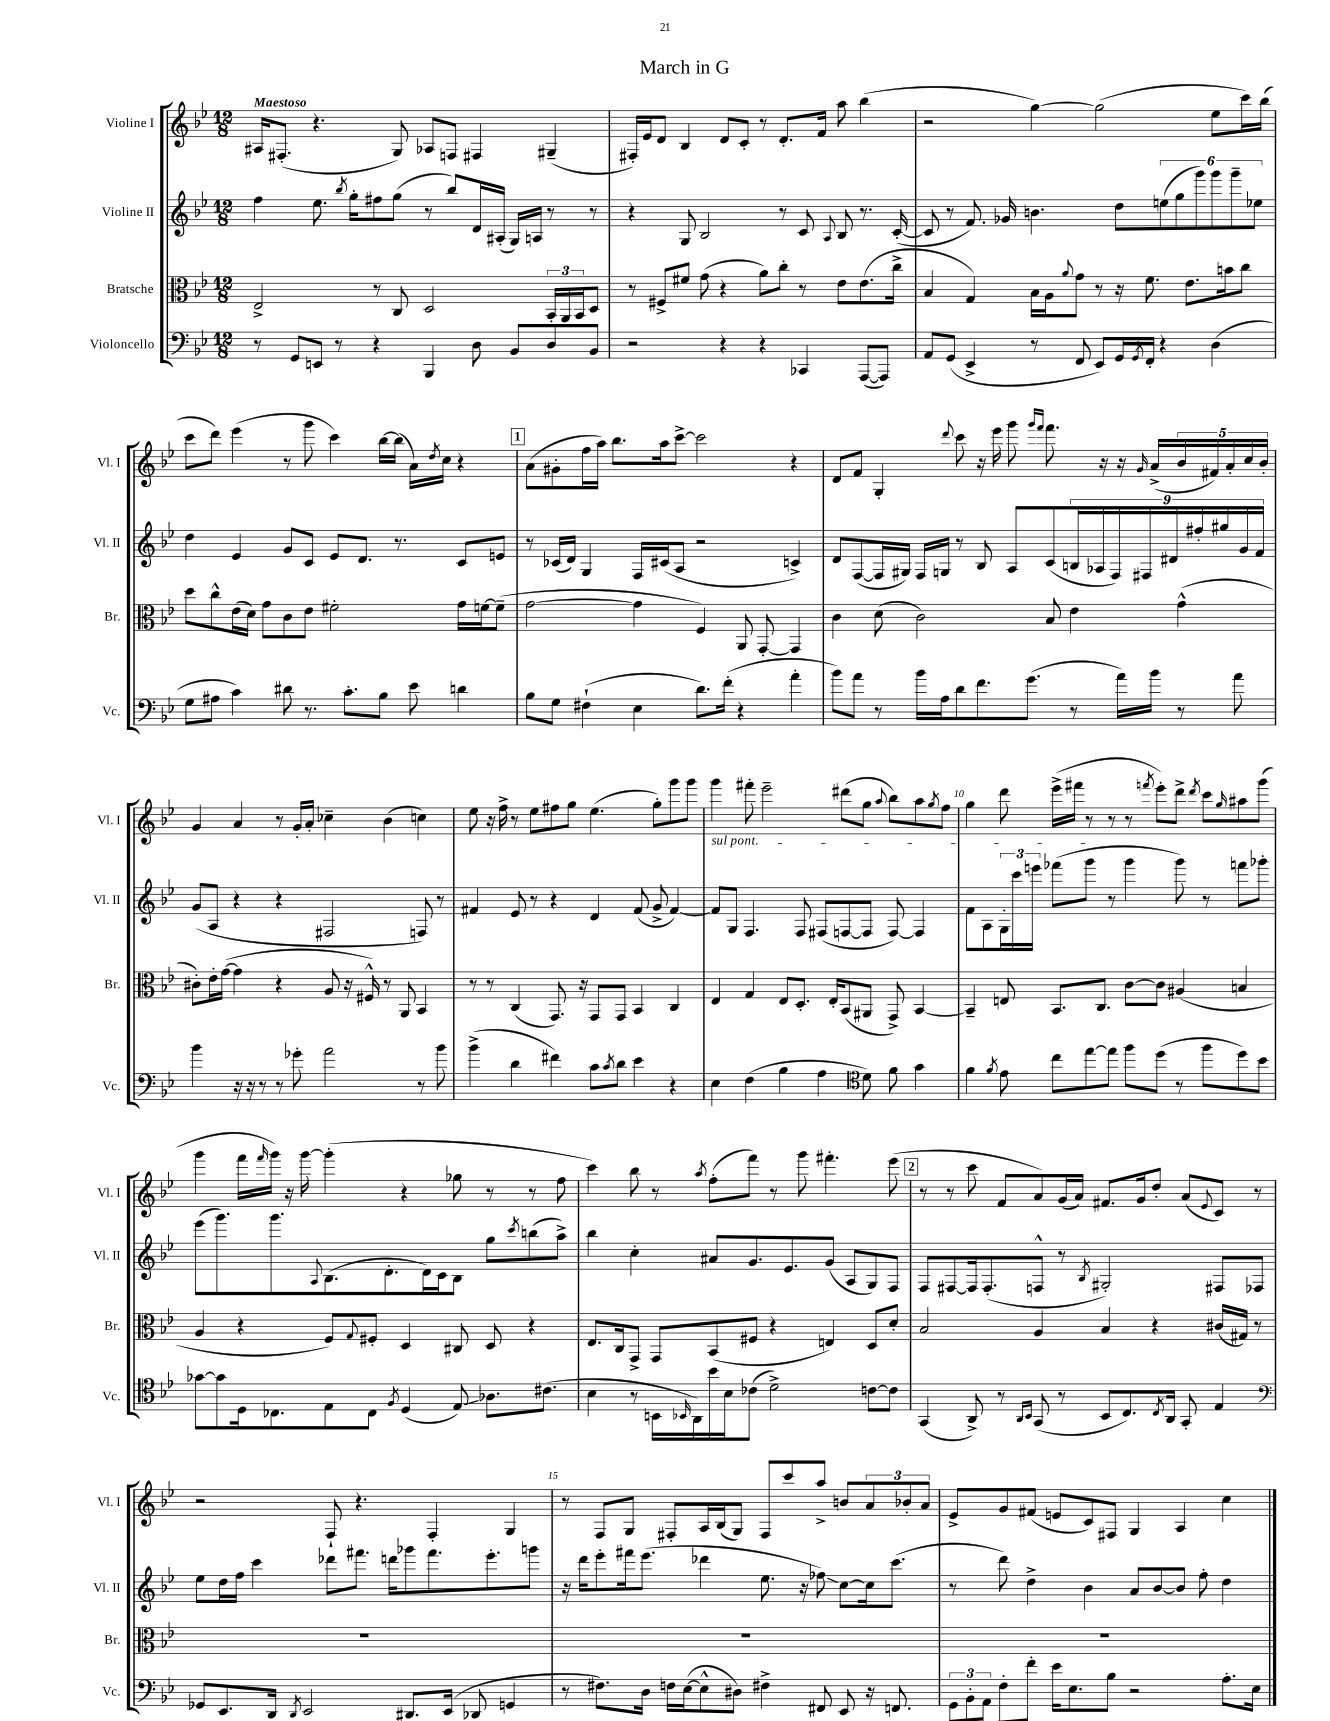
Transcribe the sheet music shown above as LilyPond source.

\header { title = "March in G" }
<<
\new StaffGroup <<
\new Staff = "s0" \with { instrumentName = "Violine I" shortInstrumentName = "Vl. I" } {
    \clef treble \key bes \major \numericTimeSignature \time 12/8 \tempo "Maestoso"
    ais16 fis8.-.( r4. g8) aes8 f8 fis4 gis4--( |
    fis16-.) ees'16 d'8 bes4 d'8 c'8-. r8 d'8.-. f'16 a''8 bes''4( |
    r2 g''4~) g''2( ees''8 c'''16) bes''16( |
    c'''8 d'''8) ees'''4( r8 g'''8 c'''4) bes''16~ bes''16( a'16) \acciaccatura { d''8 } c''16 r4 |
    \mark \markup { \box "1" } a'8( gis'8-. f''16 a''16) bes''8. a''16 c'''8~-> c'''2 r4 |
    d'8 f'8 g4-. \appoggiatura { d'''8 } c'''8 r16 ees'''16 g'''8 \grace { g'''16 f'''16 } f'''8. r16 r16 \grace { g'16 } a'16->( \tuplet 5/4 { bes'16 fis'16) a'16-. c''16 bes'16-. } |
    g'4 a'4 r8 g'16-. a'16-. ces''4-- bes'4( c''4) |
    ees''8 r16 f''16-> r8 ees''8 fis''8 g''8 ees''4.( g''8-.) g'''8 g'''8 |
    g'''4 fis'''8-. ees'''2-- dis'''8( g''8 \appoggiatura { a''8 } bes''8) a''8 \acciaccatura { g''8 } f''8 |
    g''4 d'''8 ees'''16->( fis'''16 r8 r8 r8 \acciaccatura { f'''8 } ees'''8-.) d'''8-> \acciaccatura { d'''8 } c'''8 \grace { g''16 } ais''8 g'''8( |
    g'''4 f'''16 \grace { f'''16 } g'''16) r16 g'''16~ g'''4-.( r4 ges''8 r8 r8 f''8 |
    c'''4) bes''8 r8 \acciaccatura { a''8 } f''8-.( f'''8) r8 g'''8 fis'''4.-. ees'''8( |
    \mark \markup { \box "2" } r8 r8 c'''8 f'8 a'8) g'16( a'16) fis'8. g'16 d''8-. a'8( \appoggiatura { ees'8 } c'8) r8 |
    r2 f8-! r4. f4-. g4 |
    r8 f8 g8 fis8-. a16 bes16( g8) fis8 c'''8 a''8-> b'8 \tuplet 3/2 { a'8 bes'8-. a'8 } |
    ees'8-> g'8 fis'8( e'8 c'8) fis8 g4 a4 c''4 \bar "|." |
}
\new Staff = "s1" \with { instrumentName = "Violine II" shortInstrumentName = "Vl. II" } {
    \clef treble \key bes \major \numericTimeSignature \time 12/8
    f''4 ees''8. \acciaccatura { bes''8 } g''16-. fis''8 g''8( r8 bes''8) d'16 ais16-.( g16) a16 r8 r8 |
    r4 g8 bes2 r8 c'8 \appoggiatura { a8 } bes8 r8. c'16~-.( |
    c'8 r8 f'8.) ges'16 b'4. d''8 \tuplet 6/4 { e''8( g''8 g'''8) g'''8 g'''8-- ees''8 } |
    d''4 ees'4 g'8 c'8 ees'8 d'8. r8. c'8 e'8 |
    \mark \markup { \box "1" } r8 ces'16( d'16) g4 f16 cis'16( a8 r2 c'4->) |
    d'8 f8~( f16 gis16) f16 g16 r8 bes8 a8 c'8( \tuplet 9/8 { b16 aes16 f16) fis16 dis'16 fis''16-. gis''16 g'16 f'16 } |
    g'8( a8 r4 r4 fis2 f8) r8 |
    fis'4 ees'8 r8 r4 d'4 fis'8( g'8-> fis'4~) |
    \once \override TextSpanner.bound-details.left.text = \markup { \italic "sul pont." } fis'8\startTextSpan g8 f4. f8 fis8( f8~ f8 f8~) f4 |
    f'8 a8 \tuplet 3/2 { g16-. c'''16 e'''16 } fes'''8( g'''8\stopTextSpan r8 g'''4 g'''8) r8 f'''8 ges'''8-. |
    ees'''8( g'''8.) g'''8. \appoggiatura { a8 } bes8.( d'8.-. d'16) c'16 bes8 g''8 \acciaccatura { c'''8 } b''8( a''8->) |
    bes''4 c''4-. ais'8 g'8. ees'8. g'8( a8 g8) f8 |
    \mark \markup { \box "2" } f8 fis8~ fis16 fis8.-.( f8-^ r8 \acciaccatura { bes8 } gis2-.) fis8 fes8 |
    ees''8 d''16 f''16 c'''4 des'''8 fis'''8. d'''16 ges'''8 fis'''8. ees'''8.-. g'''8 |
    r16 d'''16 ees'''8-. fis'''16 ees'''8.( des'''4 ees''8. r16 fes''8\glissando) c''8~ c''16 c'''8.( |
    r8 d'''8) d''4-> bes'4 a'8 bes'8~ bes'8 f''8-. d''4 \bar "|." |
}
\new Staff = "s2" \with { instrumentName = "Bratsche" shortInstrumentName = "Br." } {
    \clef alto \key bes \major \numericTimeSignature \time 12/8
    ees2-> r8 c8 d2 \tuplet 3/2 { bes,16-. a,16 bes,16 } d8 |
    r8 fis8-> fis'8 g'8( r4 a'8) c''8-. r8 ees'8 ees'8.( c''16-> |
    bes4 g4) bes16 a16 \appoggiatura { a'8 } g'8 r8 r16 f'8. ees'8. b'16 c''8 |
    d''8 c''8-^ ees'16( d'16) g'8 c'8 ees'8 fis'2-. g'16 f'16~ f'8--( |
    \mark \markup { \box "1" } g'2~ g'4 f4) a,8 g,8~-. g,4 |
    c'4 d'8( c'2) bes8 ees'4 g'4-^( |
    cis'8-.) ees'16-. g'16~( g'4 r4 a8 r16 fis16-^) r8 a,8 bes,4 |
    r8 r8 c4( g,8.) r16 g,8 g,8 bes,4 c4 |
    ees4 g4 ees8 d8.-. ees16-. bes,8( ais,8 g,8->) bes,4~ |
    bes,4-- e8 bes,8. c8. c'8~ c'8 ais4( b4 |
    a4 r4 f8) \appoggiatura { g8 } fis8-. d4 cis8 d8 r4 |
    ees8. c16 g,8-> g,8 bes,8( fis8 r4 e4) d8 d'8-. |
    \mark \markup { \box "2" } bes2 a4 bes4 r4 cis'16( gis16) r8 |
    R1. |
    R1. |
    R1. \bar "|." |
}
\new Staff = "s3" \with { instrumentName = "Violoncello" shortInstrumentName = "Vc." } {
    \clef bass \key bes \major \numericTimeSignature \time 12/8
    r8 g,8 e,8 r8 r4 bes,,4 d8 bes,8 d8 bes,8 |
    r2 r4 r4 ces,4 a,,8~( a,,8) |
    a,8 g,8( ees,4-> r8 f,8 ees,8) g,16 \acciaccatura { g,8 } f,16-. r4 d4( |
    g8 ais8 c'4) dis'8 r8. c'8.-. bes8 ees'8 d'4 |
    \mark \markup { \box "1" } bes8 g8 fis4-!( ees4 d'8.) f'16-.( r4 a'4-. |
    bes'8) a'8 r8 bes'16 a16 d'8 f'8. g'8.( r8 a'16) bes'16 r8 a'8 |
    bes'4 r16 r16 r8 r8 ges'8-. a'2 r8 bes'8 |
    bes'4->( d'4 fis'4) c'8 \acciaccatura { c'8 } d'8 ees'4 r4 |
    ees4 f4( bes4 a4 \clef tenor d'8) f'8 g'4 |
    f'4 \acciaccatura { f'8 } ees'8 c''8 ees''8~ ees''8 f''8 d''8( r8 f''8 d''8) bes'8 |
    ges'8~ ges'8 d16 ces8. ees8 ces8 \acciaccatura { f8 } d4( ees8\glissando) aes8. cis'8.( |
    bes4 r8 b,16 \grace { bes,16 } a,16) bes'16 bes16 ces'8( d'2->) c'8~ c'8 |
    \mark \markup { \box "2" } g,4( a,8->) r8 \grace { a,16 bes,16 } g,8( r8 bes,8 c8.) \acciaccatura { c8 } a,16 g,8-. ees4 |
    \clef bass ges,8 ees,8. d,16 \acciaccatura { d,8 } ees,2 dis,8. ees,16( des,8 g,4 |
    r8 fis8.) d16 f16 ees16~( ees8-^ dis8) fis4-> fis,8 ees,8 r16 f,8. |
    \tuplet 3/2 { g,16 bes,16-. a,16 } f8-. f'8-. ees'16 ees8. bes8 r2 a8.-. ees16 \bar "|." |
}
>>
>>
\layout { \context { \Score \override BarNumber.break-visibility = ##(#f #t #t) barNumberVisibility = #(every-nth-bar-number-visible 5) } }
